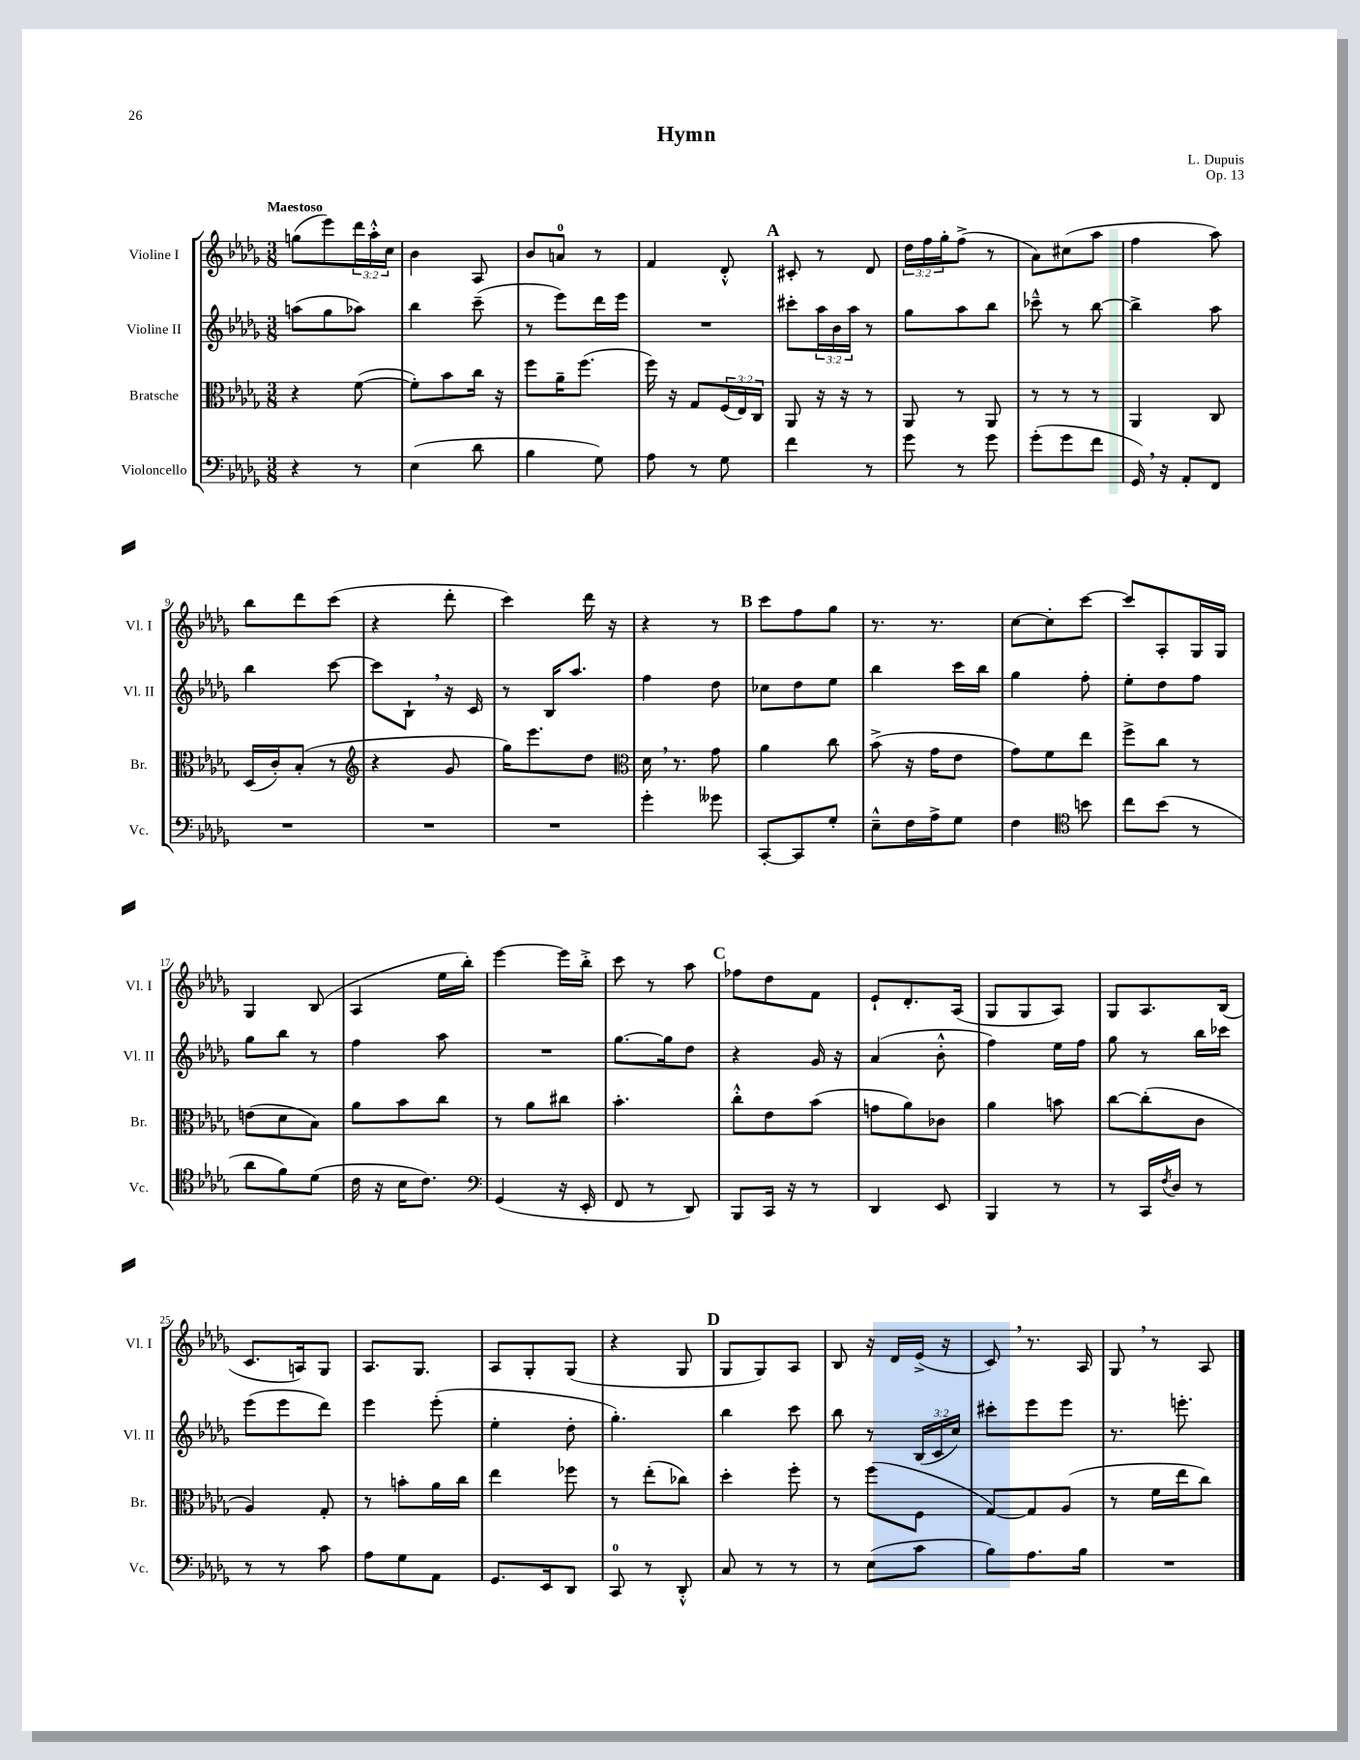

**kern	**kern	**kern	**kern
*staff4	*staff3	*staff2	*staff1
*clefF4	*clefC3	*clefG2	*clefG2
*k[b-e-a-d-g-]	*k[b-e-a-d-g-]	*k[b-e-a-d-g-]	*k[b-e-a-d-g-]
*M3/8	*M3/8	*M3/8	*M3/8
4r	4r	(8aa\L	(8gg\L
.	.	8gg-\	8eee-\)
8r	([8f\	8aa-\J)	24ddd-\L
.	.	.	24aa-'^^\
.	.	.	24cc\JJ
=	=	=	=
(4E-\	8f'\]L)	4bb-\	4b-\
.	8b-\	.	.
8d-\	16cc\Jk	(8ccc~\	8A-/
.	16r	.	.
=	=	=	=
4B-\	8ff\L	8r	8b-/L
.	16a-~\K	8eee-\L)	8a/J
.	(8.ff\J	.	.
8G-\)	.	16ddd-\L	8r
.	.	16eee-\JJ	.
=	=	=	=
8A-\	16ff\)	4.r	4f/
.	16r	.	.
8r	8G-/L	.	.
8G-\	(24F/L	.	8d-'^^/
.	24E-/)	.	.
.	24C/JJ	.	.
=	=	=	=
4f\	8AA-/	8ccc#'\L	8c#'/
.	16r	24aa-\L	8r
.	.	24b-\	.
.	16r	.	.
.	.	24aa-\JJ	.
8r	8r	8r	8d-/
=	=	=	=
8g-\	8AA-/	8gg-\L	24dd-\LL
.	.	.	24ff\
.	.	.	24gg-'\J
8r	8r	8aa-\	(8ff^\J
8g-\	8AA-/	8bb-\J	8r
=	=	=	=
(8g-'\L	8r	8ccc-~^^\	8a-\L)
8g-\	8r	8r	(8cc#\
8f\J	8r	[8bb-\	8aa-\J
=	=	=	=
16GG-/)	4AA-/	4bb-^\]	4ff\
16r	.	.	.
8AA-'/L	.	.	.
8FF/J	8C/	8aa-\	8aa-\)
=	=	=	=
4.r	(16D-/LL	4bb-\	8bb-\L
.	16c'/J)	.	.
.	(8B-'/J	.	8ddd-\
.	8r	[8ccc\	(8ccc\J
=	=	=	=
*	*clefG2	*	*
4.r	4r	8ccc\]L	4r
.	.	8B-`\J	.
.	8g-/	16r	8ddd-'\
.	.	16c/	.
=	=	=	=
4.r	16gg-\LK)	8r	4ccc\)
.	8.eee-\	.	.
.	.	16B-/LK	.
.	.	8.aa-/J	.
.	8dd-\J	.	16ddd-\
.	.	.	16r
=	=	=	=
*	*clefC3	*	*
4g-'\	16d-\	4ff\	4r
.	8.r	.	.
8g--\	8g-\	8dd-\	8r
=	=	=	=
[8CC'/L	4a-\	8cc-\L	8ccc\L
8CC/]	.	8dd-\	8ff\
8G-'/J	8cc\	8ee-\J	8gg-\J
=	=	=	=
8E-~^^\L	(8b-^\	4bb-\	8.r
16F\L	16r	.	.
16A-^\J	16g-\LK	.	8.r
8G-\J	8e-\J	16ccc\LL	.
.	.	16bb-\JJ	.
=	=	=	=
4F\	8g-\L)	4gg-\	[8cc\L
.	8f\	.	8cc'\]
*clefC4	*	*	*
8b\	8ee-\J	8ff'\	[8ccc\J
=	=	=	=
8cc\L	8ff^\L	8ee-'\L	8ccc/]L
(8b-\J	8cc\J	8dd-\	8A-'/
8r	8r	8ff\J	16G-/L
.	.	.	16G-/JJ
=	=	=	=
8a-\L	(8e\L	8gg-\L	4G-/
8f\)	8d-\	8bb-\J	.
(8d-\J	8B-\J)	8r	(8B-/
=	=	=	=
16c\	8a-\L	4ff\	4A-/
16r	.	.	.
16B-\LK	8b-\	.	.
8.c\J)	.	.	.
.	8cc\J	8aa-\	16ee-\LL
.	.	.	16bb-'\JJ)
=	=	=	=
*clefF4	*	*	*
(4GG-/	8r	4.r	[4eee-\
.	8a-\L	.	.
16r	8cc#\J	.	16eee-\]LL
16EE-'/	.	.	16bb-'^\JJ
=	=	=	=
8FF/	4.b-'\	[8.gg-\L	8ccc\
8r	.	.	8r
.	.	16gg-\]k	.
8DD-/)	.	8dd-\J	8aa-\
=	=	=	=
8BBB-/L	8cc'^^\L	4r	8ff-\L
16CC/Jk	8e-\	.	8dd-\
16r	.	.	.
8r	(8b-\J	16g-/	8f\J
.	.	16r	.
=	=	=	=
4DD-/	8g\L	(4a-/	8e-`/L
.	8a-\)	.	8.d-'/
8EE-/	8c-\J	8b-'^^\	.
.	.	.	(16A-/Jk
=	=	=	=
4BBB-/	4a-\	4ff\)	8G-/L
.	.	.	8G-/
8r	8b\	16ee-\LL	8A-/J)
.	.	16ff\JJ	.
=	=	=	=
8r	[8cc\L	8gg-\	8G-/L
16CC/LL	(8cc'\]	8r	8.A-/
8qF/	.	.	.
16D-/JJ	.	.	.
8r	8c\J	16bb-\LL	.
.	.	16ccc-\JJ	(16B-/Jk
=	=	=	=
8r	4A-/)	(8eee-\L	8.c/L
8r	.	8eee-\	.
.	.	.	16A/k)
8c\	8G-'/	8ddd-\J)	8G-/J
=	=	=	=
8A-\L	8r	4eee-\	8.A-/L
8G-\	8b'\L	.	.
.	.	.	8.G-/J
8AA-\J	16a-\L	(8eee-'\	.
.	16cc\JJ	.	.
=	=	=	=
8.GG-/L	4ee-\	4ee-'\	8A-/L
.	.	.	8G-'/
16EE-/k	.	.	.
8DD-/J	8ff-\	8dd-'\	(8G-/J
=	=	=	=
8CC/	8r	4.gg-'\)	4r
8r	(8ee-'\L	.	.
8DD-'^^/	8cc-\J)	.	8G-/
=	=	=	=
8C/	4dd-'\	4bb-\	8G-/L
8r	.	.	8G-/)
8r	8ff'\	8ccc\	8A-/J
=	=	=	=
8r	8r	8bb-\	8B-/
(8E-\L	(8ff\L	8r	16r
.	.	.	16d-/LL
8c\J	8F\J	(24B-/LL	(16e-^/JJ
.	.	24c/	.
.	.	.	16r
.	.	24cc/JJ)	.
=	=	=	=
8B-\L)	[8G-/L)	8ccc#'\L	8c/)
8.A-\	8G-/]	8eee-\	8.r
.	(8A-/J	8eee-\J	.
16B-\Jk	.	.	16A-/
=	=	=	=
4.r	8r	8.r	8G-/
.	16f\LL	.	8r
.	16ee-\J	8.eee'\	.
.	8cc\J)	.	8A-/
==	==	==	==
*-	*-	*-	*-
